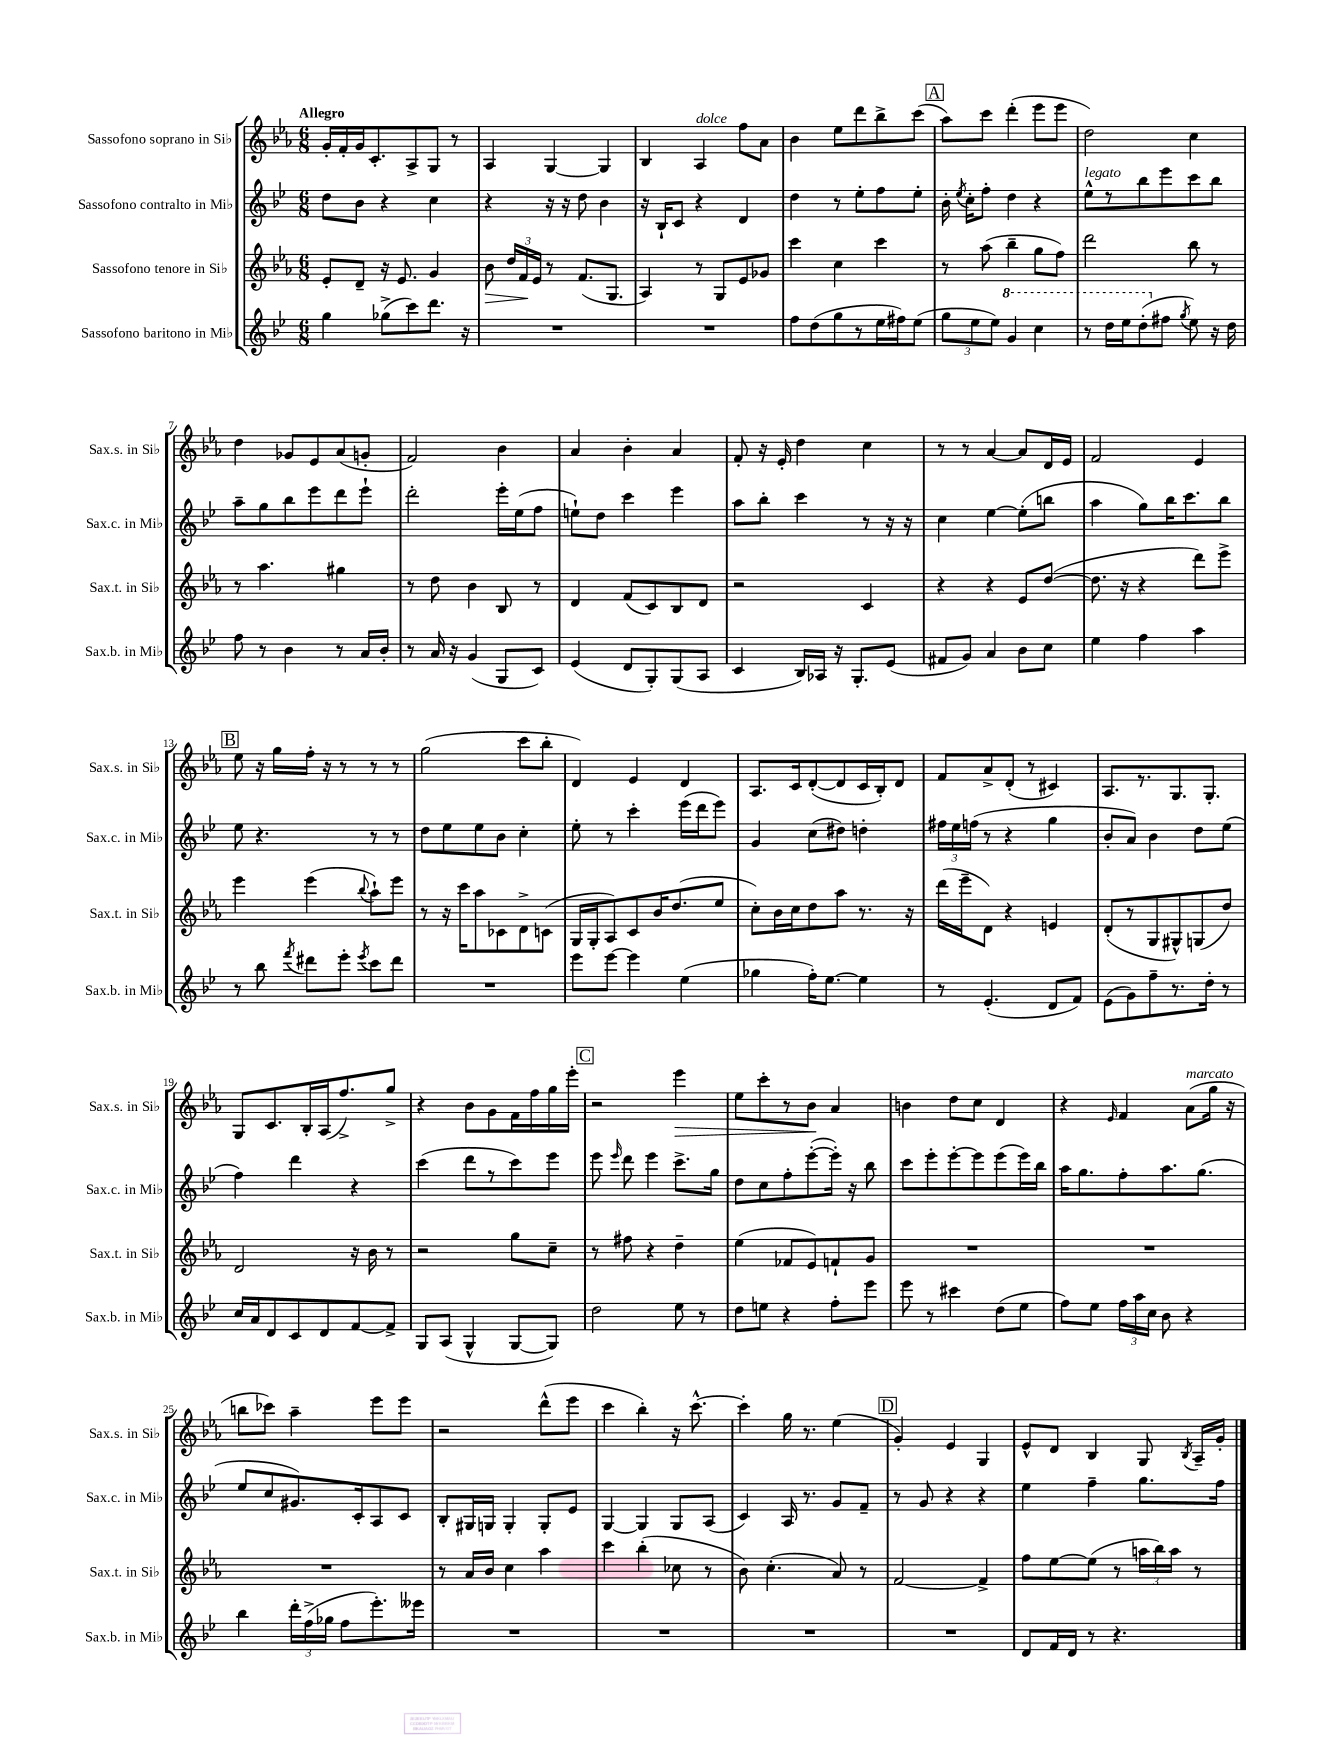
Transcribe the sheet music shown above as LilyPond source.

<<
\new StaffGroup <<
\new Staff = "s0" \with { instrumentName = "Sassofono soprano in Sib" shortInstrumentName = "Sax.s. in Sib" } {
    \clef treble \key ees \major \numericTimeSignature \time 6/8 \tempo "Allegro"
    \autoBeamOff g'16[-. f'16-. g'16 c'8.-. aes8-> g8] r8 |
    aes4 g4~ g4 |
    bes4 aes4^\markup { \italic "dolce" } f''8[ aes'8] |
    bes'4 ees''8[ d'''8 bes''8-> c'''8]( |
    \mark \markup { \box "A" } aes''8[) c'''8] d'''4-.( ees'''8[ ees'''8] |
    d''2) c''4 |
    d''4 ges'8[ ees'8 aes'8( g'8]-. |
    f'2) bes'4 |
    aes'4 bes'4-. aes'4 |
    f'8-. r16 ees'16-. d''4 c''4 |
    r8 r8 aes'4~ aes'8[ d'16 ees'16] |
    f'2 ees'4 |
    \mark \markup { \box "B" } ees''8 r16 g''16[ f''16]-. r16 r8 r8 r8 |
    g''2( c'''8[ bes''8]-. |
    d'4) ees'4 d'4 |
    aes8.[ c'16 d'8~-.( d'8 c'16 bes16-.) d'8] |
    f'8[ aes'8-> d'8]-.( r8 cis'4) |
    aes8.[ r8. g8. g8.]-. |
    g8[ c'8. bes16-. aes16( f''8.->) g''8]-> |
    r4 bes'8[ g'8 f'16 f''16 g''16 ees'''16]-. |
    \mark \markup { \box "C" } r2 ees'''4\> |
    ees''8[ c'''8-. r8 bes'8]\! aes'4 |
    b'4 d''8[ c''8] d'4 |
    r4 \grace { ees'16 } f'4 aes'8[^\markup { \italic "marcato" }( g''16] r16 |
    b''8[ ces'''8]) aes''4-- ees'''8[ ees'''8] |
    r2 d'''8[-^( ees'''8] |
    c'''4 bes''4-.) r16 c'''8.~-^ |
    c'''4-. g''16 r8. ees''4( |
    \mark \markup { \box "D" } g'4-.) ees'4 g4 |
    ees'8[-^ d'8] bes4 g8 \acciaccatura { bes8 } aes16[-- g'16]-. \bar "|." |
}
\new Staff = "s1" \with { instrumentName = "Sassofono contralto in Mib" shortInstrumentName = "Sax.c. in Mib" } {
    \clef treble \key bes \major \numericTimeSignature \time 6/8
    \autoBeamOff d''8[ bes'8] r4 c''4 |
    r4 r16 r16 d''8 bes'4 |
    r16 bes16[-! c'8] r4 d'4 |
    d''4 r8 ees''8[-. f''8 ees''8]-. |
    \mark \markup { \box "A" } bes'16-. \acciaccatura { ees''8 } c''16[-. f''8]-. d''4 r4 |
    ees''8[-^^\markup { \italic "legato" } r8 bes''8 ees'''8 c'''8 bes''8] |
    a''8[-- g''8 bes''8 ees'''8 d'''8 ees'''8]-! |
    d'''2-. ees'''16[-. ees''16( f''8] |
    e''8[-!) d''8] c'''4 ees'''4 |
    a''8[ bes''8]-. c'''4 r8 r16 r16 |
    c''4 ees''4~ ees''8[-.( b''8] |
    a''4 g''8[) bes''16 c'''8. bes''8] |
    \mark \markup { \box "B" } ees''8 r4. r8 r8 |
    d''8[ ees''8 ees''8 bes'8] c''4-. |
    ees''8-. r8 c'''4-. ees'''16[( d'''16 ees'''8]) |
    g'4 c''8[( dis''8]) d''4-. |
    \tuplet 3/2 { fis''16[ ees''16 f''16]( } r8 r4 g''4 |
    bes'8[-. a'8]) bes'4 d''8[ ees''8]( |
    f''4) d'''4 r4 |
    c'''4( d'''8[ r8 c'''8) ees'''8] |
    \mark \markup { \box "C" } ees'''8 \grace { ees'''16 } d'''8 ees'''4 c'''8.[-> g''16] |
    d''8[ c''8 f''8-. ees'''8~-.( ees'''16]-.) r16 bes''8 |
    c'''8[ ees'''8-. ees'''8~-. ees'''8 ees'''8( ees'''16) bes''16] |
    a''16[ g''8. f''8-. a''8. g''8.]( |
    ees''8[ c''8 gis'8.) c'16-. a8 c'8] |
    bes8[-. gis16 g16] g4-. g8[-. ees'8] |
    g4~ g4 g8[ a8]( |
    c'4) a16 r8. g'8[ f'8]-- |
    \mark \markup { \box "D" } r8 g'8 r4 r4 |
    ees''4 f''4-- g''8.[ f''16] \bar "|." |
}
\new Staff = "s2" \with { instrumentName = "Sassofono tenore in Sib" shortInstrumentName = "Sax.t. in Sib" } {
    \clef treble \key ees \major \numericTimeSignature \time 6/8
    \autoBeamOff ees'8[-. d'8]-- r16 ees'8. g'4 |
    bes'8\> \tuplet 3/2 { d''16[ f'16\! ees'16] } r8 f'8.[( g8.] |
    aes4) r8 g8[ ees'8 ges'8] |
    c'''4 c''4 c'''4 |
    \mark \markup { \box "A" } r8 aes''8( bes''4-- g''8[ f''8]) |
    d'''2 bes''8 r8 |
    r8 aes''4. gis''4 |
    r8 d''8 bes'4 bes8 r8 |
    d'4 f'8[( c'8) bes8 d'8] |
    r2 c'4 |
    r4 r4 ees'8[ d''8]~( |
    d''8. r16 r4 d'''8[) ees'''8]-> |
    \mark \markup { \box "B" } ees'''4 ees'''4( \appoggiatura { bes''8 } aes''8[-!) ees'''8] |
    r8 r16 c'''16[ aes''8 ces'8 d'8-> c'8]( |
    g16[ g16-. aes8) c'8 bes'16 d''8.( ees''8] |
    c''8[-.) bes'16 c''16 d''8 aes''8] r8. r16 |
    d'''16[( ees'''16-- d'8]) r4 e'4 |
    d'8[-.( r8 g8 gis8-^) g8( d''8]) |
    d'2 r16 bes'16 r8 |
    r2 g''8[ c''8]-- |
    \mark \markup { \box "C" } r8 fis''8 r4 d''4-- |
    ees''4( fes'8[ ees'8) f'8-! g'8] |
    R2. |
    R2. |
    R2. |
    r8 aes'16[ bes'16] c''4 aes''4 |
    c'''4 bes''4-.( ces''8 r8 |
    bes'8) c''4.-.( aes'8) r8 |
    \mark \markup { \box "D" } f'2~ f'4-> |
    f''8[ ees''8~ ees''8]( r8 \tuplet 3/2 { a''16[ bes''16) a''16] } r8 \bar "|." |
}
\new Staff = "s3" \with { instrumentName = "Sassofono baritono in Mib" shortInstrumentName = "Sax.b. in Mib" } {
    \clef treble \key bes \major \numericTimeSignature \time 6/8
    \autoBeamOff g''4 ges''8[->( c'''8) d'''8.] r16 |
    R2. |
    R2. |
    f''8[ d''8( g''8 r8 ees''16 fis''16) ees''8]( |
    \mark \markup { \box "A" } \tuplet 3/2 { g''8[ ees''8 ees''8]) } \ottava #1 g''4 c'''4 |
    r8 d'''16[ ees'''16 d'''8-.( \ottava #0 fis''8] \acciaccatura { g''8 } ees''8) r16 d''16 |
    f''8 r8 bes'4 r8 a'16[ bes'16]-. |
    r8 a'16 r16 g'4( g8[ c'8]) |
    ees'4( d'8[ g8-.) g8( a8] |
    c'4 bes16[) aes16] r16 g8.[-. ees'8]( |
    fis'8[ g'8]) a'4 bes'8[ c''8] |
    ees''4 f''4 a''4 |
    \mark \markup { \box "B" } r8 bes''8 \acciaccatura { f'''8 } dis'''8[ ees'''8]-. \acciaccatura { ees'''8 } c'''8[ dis'''8] |
    R2. |
    ees'''8[ ees'''8]~ ees'''4 ees''4( |
    ges''4 f''16[-.) ees''8.]~ ees''4 |
    r8 ees'4.-.( d'8[ f'8]) |
    ees'8[( g'8) f''8-- r8. d''16]-. r8 |
    c''16[ a'16 d'8 c'8 d'8 f'8~ f'8]-> |
    g8[ a8]( g4-^ g8[~ g8]) |
    \mark \markup { \box "C" } d''2 ees''8 r8 |
    d''8[ e''8] r4 f''8[-. ees'''8] |
    ees'''8 r8 cis'''4 d''8[( ees''8] |
    f''8[) ees''8] \tuplet 3/2 { f''16[ a''16 c''16] } bes'8 r4 |
    bes''4 \tuplet 3/2 { d'''16[-. f''16->( ges''16] } f''8[ ees'''8.-.) eeses'''16] |
    R2. |
    R2. |
    R2. |
    \mark \markup { \box "D" } R2. |
    d'8[ f'16 d'16] r8 r4. \bar "|." |
}
>>
>>
